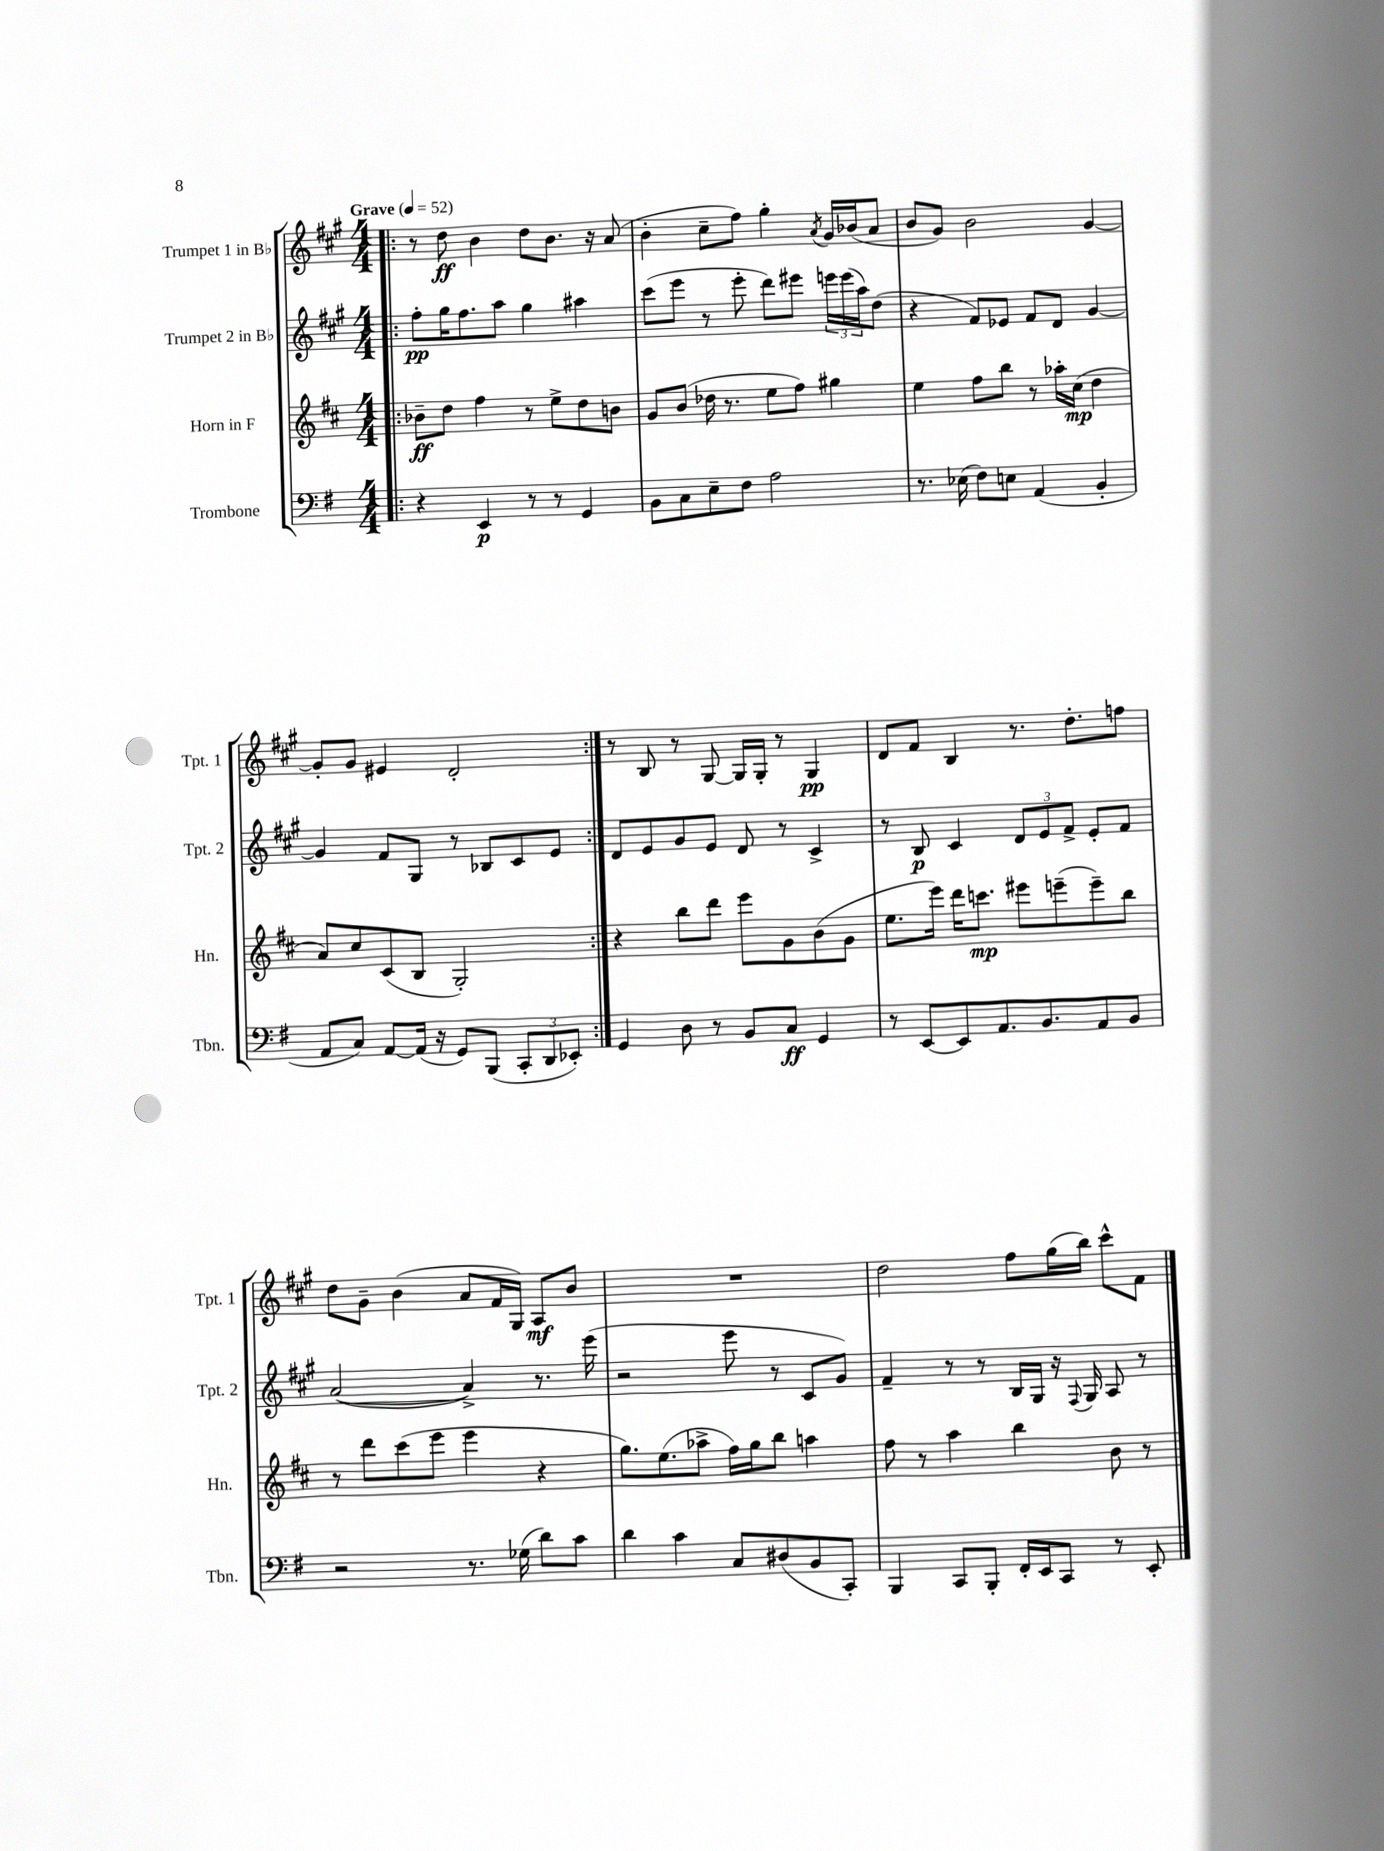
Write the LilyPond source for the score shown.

<<
\new StaffGroup <<
\new Staff = "s0" \with { instrumentName = "Trumpet 1 in Bb" shortInstrumentName = "Tpt. 1" } {
    \clef treble \key a \major \numericTimeSignature \time 4/4 \tempo "Grave" 4 = 52
    \repeat volta 2 { \bar ".|:" r8 d''8\ff b'4 d''8 b'8. r16 a'8( |
    b'4-. cis''8-- fis''8) gis''4-. \acciaccatura { a'8 } gis'16 bes'16( a'8 |
    b'8 gis'8) b'2 gis'4~ |
    gis'8-. gis'8 eis'4 d'2-. | }
    r8 b8 r8 gis8~ gis16 gis16-. r8 gis4\pp |
    d'8 fis'8 b4 r8. d''8.-. f''8 |
    d''8 gis'8-- b'4( a'8 fis'16 gis16) a8\mf b'8 |
    R1 |
    d''2 fis''8 gis''16( b''16) cis'''8-^ fis'8 \bar "|." |
}
\new Staff = "s1" \with { instrumentName = "Trumpet 2 in Bb" shortInstrumentName = "Tpt. 2" } {
    \clef treble \key a \major \numericTimeSignature \time 4/4
    \repeat volta 2 { \bar ".|:" fis''8-.\pp gis''16 fis''8. a''8 gis''4 ais''4 |
    cis'''8( e'''8 r8 e'''8-. d'''8) eis'''8 \tuplet 3/2 { e'''16 e'''16( a''16) } d''8( |
    r4 fis'8) ees'8 fis'8 d'8 gis'4~ |
    gis'4 fis'8 gis8 r8 bes8 cis'8 e'8 | }
    d'8 e'8 gis'8 e'8 d'8 r8 cis'4-> |
    r8 b8\p cis'4 \tuplet 3/2 { d'8 e'8 fis'8-> } e'8-. fis'8 |
    a'2~( a'4->) r8. e'''16( |
    r2 e'''8 r8 cis'8 gis'8) |
    fis'4-- r8 r8 b16 gis16 r16 \appoggiatura { fis8 } gis16 a8 r8 \bar "|." |
}
\new Staff = "s2" \with { instrumentName = "Horn in F" shortInstrumentName = "Hn." } {
    \clef treble \key d \major \numericTimeSignature \time 4/4
    \repeat volta 2 { \bar ".|:" bes'8--\ff d''8 fis''4 r8 e''8-> d''8 b'8 |
    g'8 b'8( des''16 r8. e''8 fis''8) gis''4 |
    e''4 fis''8 b''8 r8 aes''16-. cis''16\mp( d''4 |
    a'8) cis''8 cis'8( b8 g2-.) | }
    r4 b''8 d'''8 e'''8 g'8 b'8( g'8 |
    e''8. e'''16) d'''16 c'''8.\mp eis'''8 e'''8--( e'''8--) b''8 |
    r8 d'''8 cis'''8( e'''8 e'''4 r4 |
    g''8.) e''8.( aes''8-> fis''16) g''16 b''8 a''4 |
    fis''8 r8 a''4 b''4 b'8 r8 \bar "|." |
}
\new Staff = "s3" \with { instrumentName = "Trombone" shortInstrumentName = "Tbn." } {
    \clef bass \key g \major \numericTimeSignature \time 4/4
    \repeat volta 2 { \bar ".|:" r4 e,4\p r8 r8 g,4 |
    b,8 c8 e8-- fis8 a2 |
    r8. ees16( fis8) e8 a,4( b,4-. |
    a,8 c8) a,8~ a,16( r16 g,8) b,,8( \tuplet 3/2 { c,8-. d,8 ees,8-.) } | }
    g,4 d8 r8 b,8 c8\ff g,4 |
    r8 e,8~ e,8 a,8. b,8. a,8 b,8 |
    r2 r8. ges16( d'8) c'8 |
    d'4 c'4 c8 dis8( b,8 c,8-.) |
    b,,4 c,8 b,,8-. fis,16-. e,16 c,8 r8 e,8-. \bar "|." |
}
>>
>>
\layout { \context { \Score \remove "Bar_number_engraver" } }
